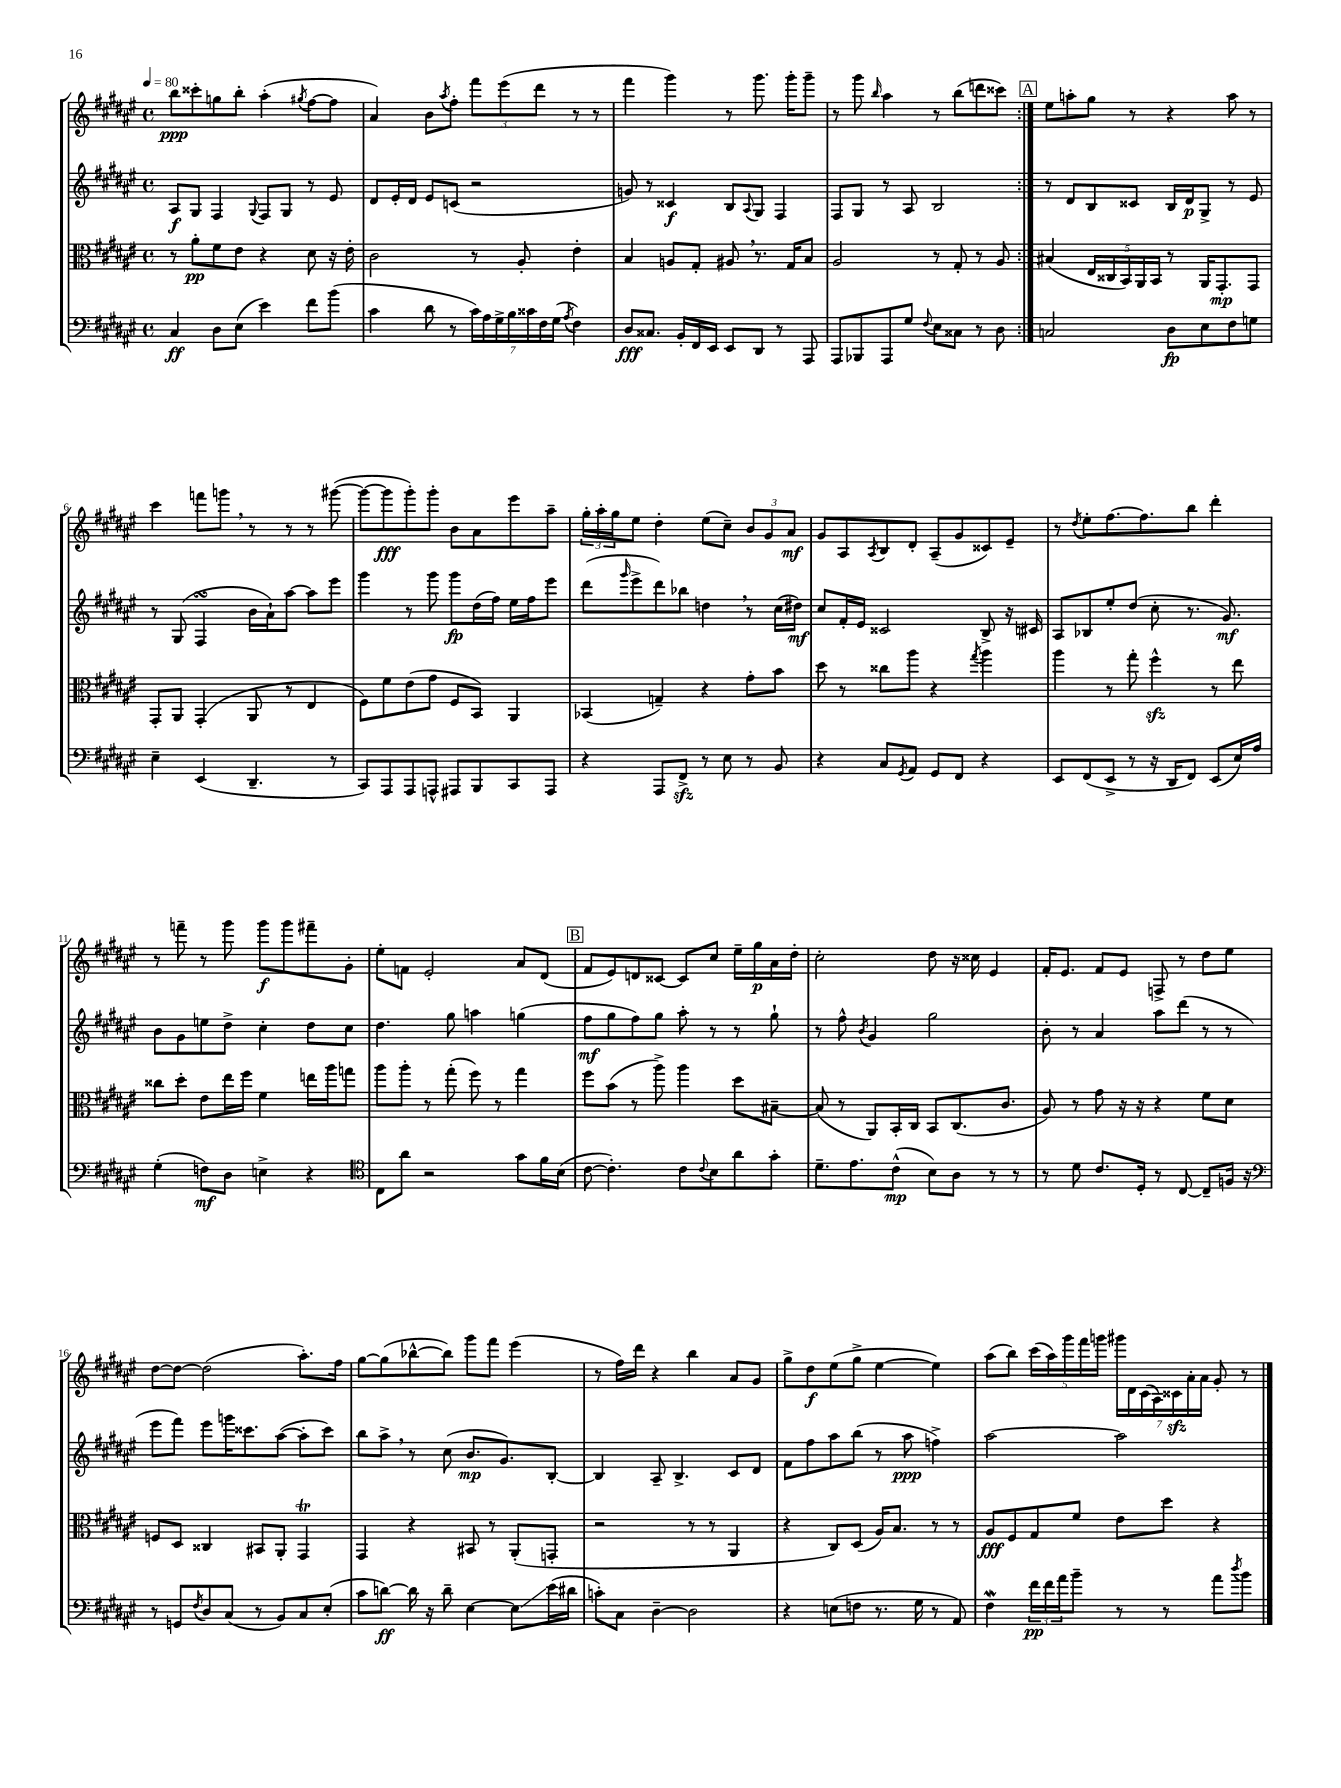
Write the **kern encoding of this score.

**kern	**kern	**kern	**kern
*staff4	*staff3	*staff2	*staff1
*clefF4	*clefC3	*clefG2	*clefG2
*k[f#c#g#d#a#e#]	*k[f#c#g#d#a#e#]	*k[f#c#g#d#a#e#]	*k[f#c#g#d#a#e#]
*M4/4	*M4/4	*M4/4	*M4/4
*met(c)	*met(c)	*met(c)	*met(c)
*MM80	*MM80	*MM80	*MM80
4C#	8r	8A#	8bb
.	8a#'	8G#	8ccc##'
8D#	8f#	4F#	8gg
(8E#	8e#	.	8bb'
.	.	8qqG#	.
4e#)	4r	8F#	(4aa#'
.	.	8G#	.
.	.	.	8qgg#
8f#	8d#	8r	[8ff#
(8b	16r	8e#	8ff#]
.	16e#'	.	.
=	=	=	=
4c#	2c#	8d#	4a#)
.	.	16e#'	.
.	.	16d#	.
8d#	.	8e#	8b
.	.	.	8qaa#
8r	.	(8c	8ff#'
28c#)	8r	2r	12fff#
28A#	.	.	.
28G#^	.	.	.
.	.	.	(12eee#
28B	.	.	.
.	8A#'	.	.
28c##	.	.	.
.	.	.	12ddd#
28F#	.	.	.
(28G#	.	.	.
8qA#	.	.	.
4F#)	4e#'	.	8r
.	.	.	8r
=	=	=	=
8D#	4B	8g)	4fff#
8.C##	.	8r	.
.	8A	4c##	4ggg#)
16BB'	.	.	.
16FF#	8G#'	.	.
16EE#	.	.	.
8EE#	8A#	8B	8r
.	.	8qqA#	.
8DD#	8.r	8G#	8.ggg#
8r	.	4F#	.
.	16G#	.	16ggg#'
8AAA#	8B	.	8ggg#~
=	=	=	=
8AAA#	2A#	8F#	8r
8BBB-	.	8G#	8ggg#
.	.	.	16qqbb
8AAA#	.	8r	4aa#
8G#	.	8A#	.
8qqF#	.	.	.
8E#	8r	2B	8r
8C##	8G#'	.	(8bb
8r	8r	.	8ddd
8D#	8A#	.	8ccc##)
=:|!	=:|!	=:|!	=:|!
2C	(4B#	8r	8ee#
.	.	8d#	8aa'
.	20E#	8B	8gg#
.	20C##	.	.
.	20BB)	.	.
.	.	8c##	8r
.	20AA#	.	.
.	20BB	.	.
8D#	8r	16B	4r
.	.	16d#	.
8E#	16AA#	8G#^	.
.	8.GG#'	.	.
8F#	.	8r	8aa
8G	8GG#	8e#	8r
=	=	=	=
4E#~	8GG#'	8r	4ccc#
.	8AA#	(8G#	.
(4EE#	(4GG#'	4F#	8fff
.	.	.	8ggg
4.DD#~	8AA#	16b	8r
.	.	16a#`)	.
.	8r	[8aa#	8r
.	4E#	8aa#]	8r
8r	.	8eee#	([8ggg#
=	=	=	=
8CC#)	8F#)	4ggg#	8ggg#_
8AAA#	8f#	.	8ggg#]
8AAA#	(8e#	8r	8ggg#')
8AAA^^	8g#	8ggg#	8ggg#'
8AAA#	8F#	8ggg#	8b
8BBB	8BB)	(16dd#	8a#
.	.	16ff#)	.
8CC#	4AA#	16ee#	8eee#
.	.	16ff#	.
8AAA#	.	8eee#	8aa#~
=	=	=	=
4r	(4BB-	(8ddd#	24gg#'
.	.	.	24aa#'
.	.	.	24gg#
.	.	16qqggg#	.
.	.	8eee#^	8ee#
8AAA#	4G~)	8ddd#)	4dd#'
8FF#^	.	8bb-	.
8r	4r	4dd	(8ee#
8E#	.	.	8cc#~)
8r	8g#'	8r	12b
.	.	.	12g#
8BB	8b	(16cc#	.
.	.	.	12a#
.	.	16dd#)	.
=	=	=	=
4r	8dd#	8cc#	8g#
.	8r	16f#'	8A#
.	.	16e#	.
.	.	.	8qA#
8C#	8cc##	2c##	8B
8qGG#	.	.	.
8AA#	8aa#	.	8d#'
8GG#	4r	.	(8A#~
8FF#	.	.	8g#
.	8qgg#	.	.
4r	4aa#	8B^	8c##)
.	.	16r	8e#~
.	.	16c#	.
=	=	=	=
8EE#	4aa#	8A#	8r
.	.	.	8qdd#
(8FF#	.	8B-	8ee#'
8EE#^	8r	8ee#'	[8.ff#
8r	8gg#'	(8dd#	.
.	.	.	8.ff#]
16r	4ff#^^	8cc#'	.
16DD#	.	.	.
8FF#)	.	8.r	8bb
(8EE#	8r	.	4ddd#'
.	.	8.g#)	.
16E#)	8ee#	.	.
16A#	.	.	.
=	=	=	=
(4G#'	8cc##	8b	8r
.	8dd#'	8g#	8fff~
8F)	8e#	8ee	8r
8D#	16ee#	8dd#^	8ggg#
.	16ff#	.	.
4E^	4f#	4cc#'	8ggg#
.	.	.	8ggg#
4r	16ee	8dd#	8fff#~
.	16aa#	.	.
.	8gg	8cc#	8g#'
=	=	=	=
*clefC4	*	*	*
8C#	8aa#	4.dd#	8ee#'
8a#	8aa#'	.	8f
2r	8r	.	2e#'
.	(8gg#'	8gg#	.
.	8ff#)	4aa	.
.	8r	.	.
8g#	4gg#	(4gg	8a#
16f#	.	.	(8d#
(16B	.	.	.
=	=	=	=
[8c#	8ff#	8ff#	8f#
4.c#'])	(8b	8gg#	8e#)
.	8r	8ff#)	8d
.	8aa#^)	8gg#	[8c##
8c#	4aa#	8aa#'	8c##]
8qqc#	.	.	.
8B	.	8r	8cc#
8a#	8dd#	8r	16ee#~
.	.	.	16gg#
8g#'	[8B#~	8gg#`	16a#
.	.	.	16dd#'
=	=	=	=
8.d#~	(8B#]	8r	2cc#'
.	8r	8ff#^^	.
8.e#	.	.	.
.	.	8qb	.
.	8AA#)	4g#	.
(8c#^^	16BB'	.	.
.	16C#	.	.
8B)	8BB	2gg#	8dd#
8A#	(8.C#	.	16r
.	.	.	16cc##
8r	.	.	4e#
.	8.c#	.	.
8r	.	.	.
=	=	=	=
8r	8A#)	8b'	16f#'
.	.	.	8.e#
8d#	8r	8r	.
8.c#	8g#	4a#	8f#
.	16r	.	8e#
16D#'	16r	.	.
8r	4r	8aa#	8F^
[8C#	.	(8ddd#	8r
8C#~]	8f#	8r	8dd#
16F	8d#	8r	8ee#
16r	.	.	.
=	=	=	=
*clefF4	*	*	*
8r	8F	8eee#	[8dd#
8GG	8D#	8fff#)	8dd#_
8qF#	.	.	.
8D#	4C##	8eee#	(2dd#]
(8C#	.	16ggg	.
.	.	8.ccc##	.
8r	8BB#	.	.
8BB)	8AA#'	([8aa#	.
8C#	4GG#	8aa#']	8.aa#')
(8E#'	.	8ccc##)	.
.	.	.	16ff#
=	=	=	=
8c#	4GG#	8bb	[8gg#
[8d)	.	8aa#^	(8gg#]
16d]	4r	8r	[8bb-^^
16r	.	.	.
8d~	.	(8cc#	8bb-])
[4E#	8BB#	8.b	8ggg#
.	8r	.	8fff#
.	.	8.g#)	.
8E#]	(8AA#'	.	(4eee#
(16e#	8GG'	[8B'	.
16d#	.	.	.
=	=	=	=
8c')	2r	4B]	8r
8C#	.	.	16ff#)
.	.	.	16ddd#
[4D#~	.	8A#~	4r
.	.	4.B^	.
2D#]	8r	.	4bb
.	8r	.	.
.	4AA#	8c#	8a#
.	.	8d#	8g#
=	=	=	=
4r	4r	8f#	8gg#^
.	.	8ff#	8dd#
(8E	8C#)	8aa#	(8ee#
8F	(8D#	(8bb	8gg#^
8.r	16A#)	8r	[4ee#
.	8.B	.	.
.	.	8aa#	.
16G#	.	.	.
8r	8r	4ff^)	4ee#])
8AA#)	8r	.	.
=	=	=	=
4F#	8A#	[2aa#	(8aa#
.	8F#	.	8bb)
24f#	8G#	.	(20ccc#
24f#	.	.	.
.	.	.	20aa#)
24a#	.	.	.
.	.	.	20ggg#
8b~	8f#	.	.
.	.	.	20fff#
.	.	.	20ggg
8r	8e#	2aa#]	28ggg#
.	.	.	28d#
.	.	.	(28c#
.	.	.	28A#)
8r	8dd#	.	.
.	.	.	28c##
.	.	.	28a#'
.	.	.	28a#
8a#	4r	.	8g#'
8qdd#	.	.	.
8b	.	.	8r
==	==	==	==
*-	*-	*-	*-
